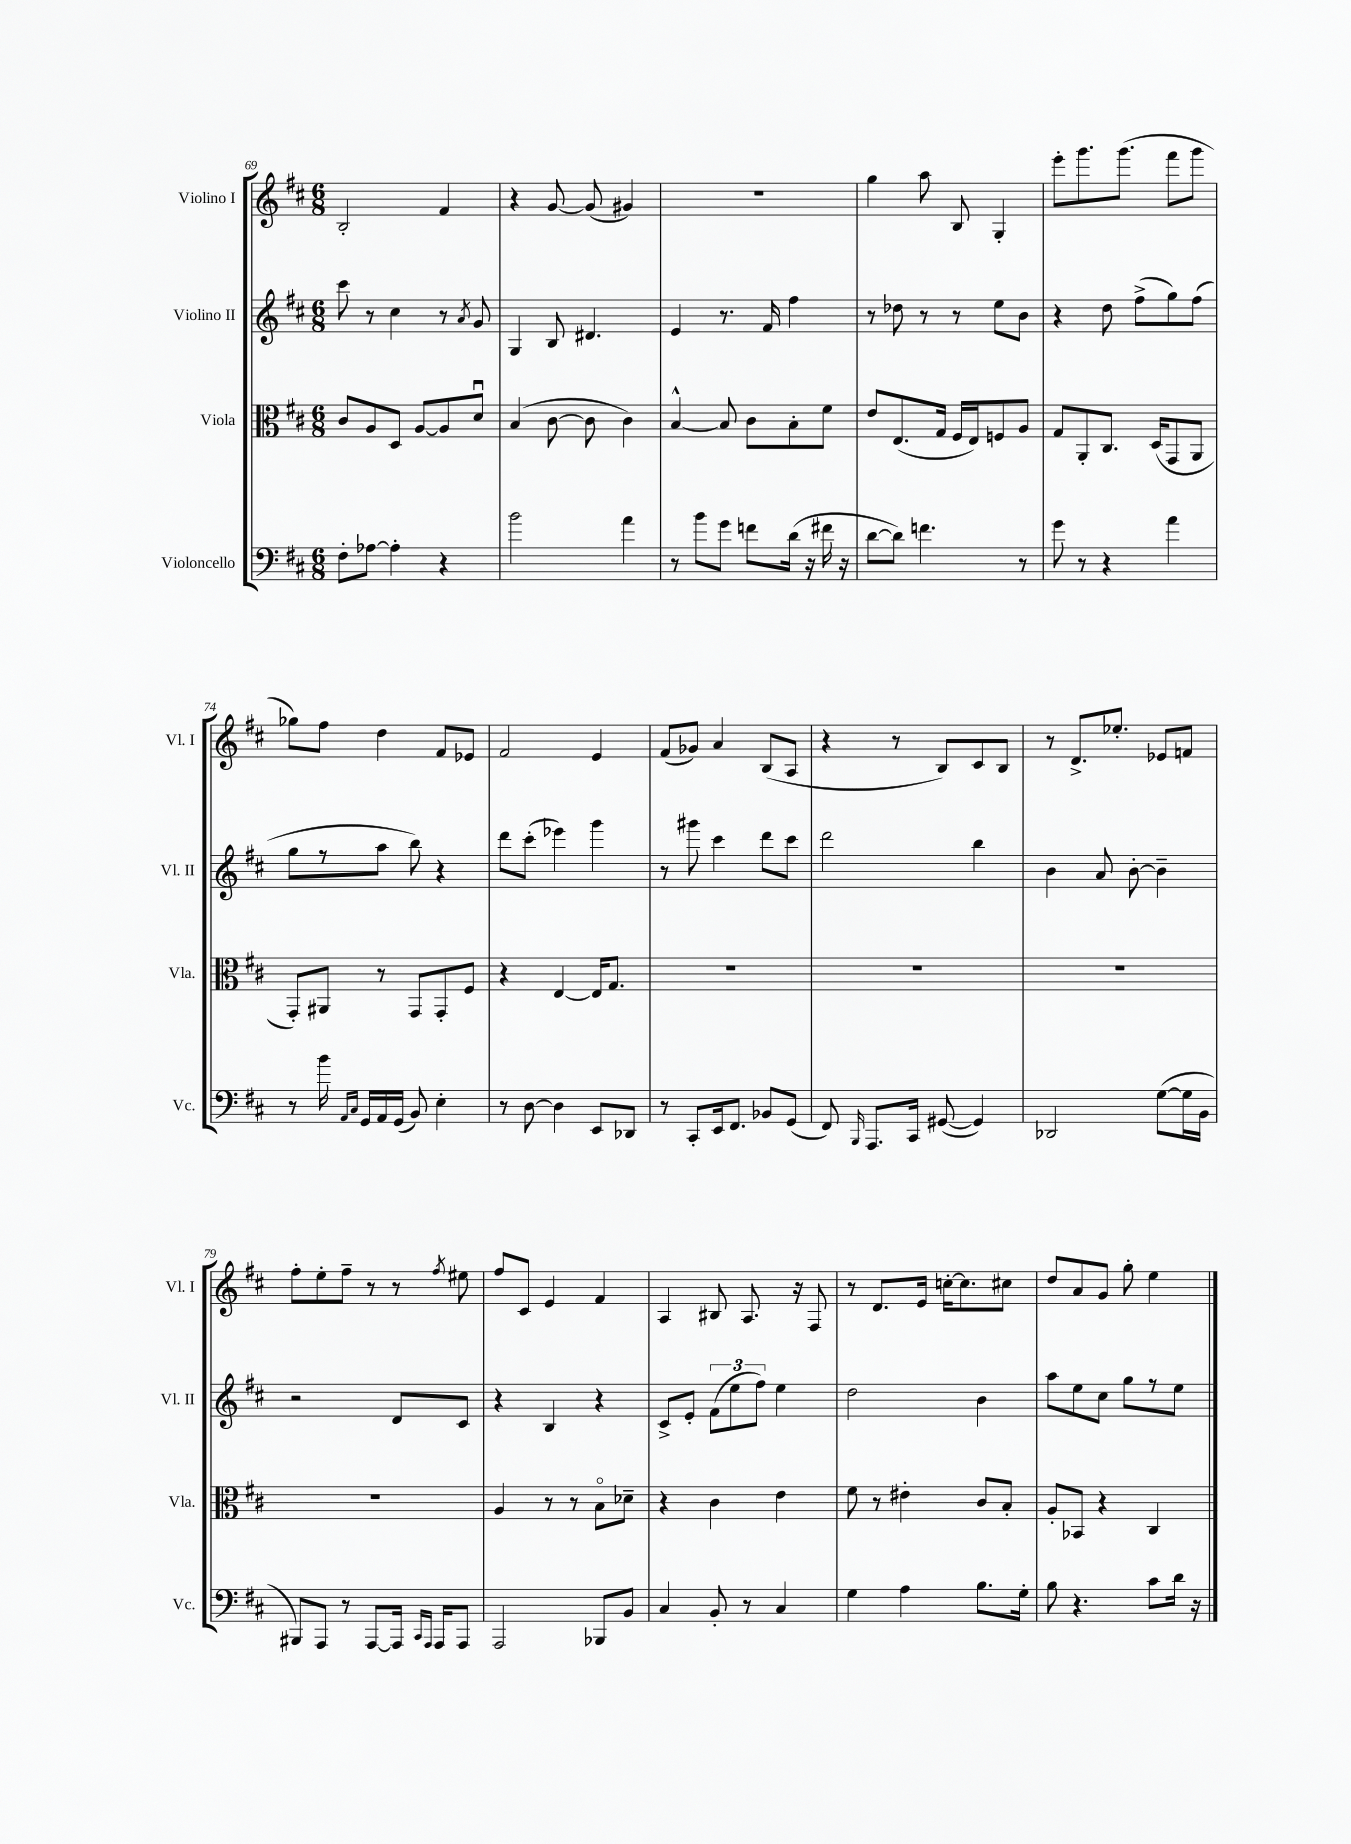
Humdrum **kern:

**kern	**kern	**kern	**kern
*part4	*part3	*part2	*part1
*staff4	*staff3	*staff2	*staff1
*I"Violoncello	*I"Viola	*I"Violino II	*I"Violino I
*I'Vc.	*I'Vla.	*I'Vl. II	*I'Vl. I
*clefF4	*clefC3	*clefG2	*clefG2
*k[f#c#]	*k[f#c#]	*k[f#c#]	*k[f#c#]
*M6/8	*M6/8	*M6/8	*M6/8
=69	=69	=69	=69
8F#'\L	8c#/L	8ccc#\	2B'/
[8A-X\J	8A/	8r	.
4A-'\]	8D/J	4cc#\	.
.	[8A/L	.	.
4r	8A/]	8r	4f#/
.	.	8qa/	.
.	8du/J	8g/	.
=70	=70	=70	=70
2b\	(4B/	4G/	4r
.	[8c#\	8B/	[8g/
.	8c#\]	4.d#X/	(8g/]
4a\	4c#\)	.	4g#X/)
=71	=71	=71	=71
8r	[4B^^/	4e/	2.r
8b\L	.	.	.
8g\J	8B/]	8.r	.
8fn\L	8c#\L	.	.
.	.	16f#/	.
(16d\Jk	8B'\	4ff#\	.
16r	.	.	.
16f#X\	8f#\J	.	.
16r	.	.	.
=72	=72	=72	=72
[8d\L	8e/L	8r	4gg\
8d\J])	(8.E/	8dd-X\	.
4.fn\	.	8r	8aa\
.	16G/Jk	.	.
.	16F#/LL	8r	8B/
.	16E/J)	.	.
.	8Fn/	8ee\L	4G'/
8r	8A/J	8b\J	.
=73	=73	=73	=73
8g\	8G/L	4r	8eee'\L
8r	8AA'/	.	8.ggg\
4r	8.C#/J	8dd\	.
.	.	.	(8.ggg\J
.	.	(8ff#^\L	.
.	(16D/KL	.	.
4a\	8GG/	8gg\)	8fff#\L
.	8AA/J	(8ff#\J	8ggg\J
!!LO:LB:g=z
=74	=74	=74	=74
8r	8GG'/L)	8gg\L	8gg-X\L)
16b\	8AA#X/J	8r	8ff#\J
16qqAA/LL	.	.	.
16qqC#/JJ	.	.	.
16GG/LL	.	.	.
16AA/	8r	8aa\J	4dd\
(16GG/JJ	.	.	.
8BB/)	8GG/L	8bb\)	.
4E'\	8GG'/	4r	8f#/L
.	8F#/J	.	8e-X/J
=75	=75	=75	=75
8r	4r	8ddd\L	2f#/
[8D\	.	(8ccc#'\J	.
4D\]	[4E/	4eee-X\)	.
8EE/L	16E/KL]	4ggg\	4e/
.	8.G/J	.	.
8DD-X/J	.	.	.
=76	=76	=76	=76
8r	2.r	8r	(8f#/L
8CC#'/L	.	8ggg#X\	8g-X/J)
16EE/k	.	4ccc#\	4a/
8.FF#/J	.	.	.
8BB-X/L	.	8ddd\L	(8B/L
(8GG/J	.	8ccc#\J	8A/J
=77	=77	=77	=77
8FF#/)	2.r	2ddd\	4r
16qqBBB/	.	.	.
8.AAA/L	.	.	.
.	.	.	8r
16CC#/Jk	.	.	.
([8GG#X/	.	.	8B/L)
4GG#/])	.	4bb\	8c#/
.	.	.	8B/J
=78	=78	=78	=78
2DD-X/	2.r	4b\	8r
.	.	.	8.d^/L
.	.	8a/	.
.	.	.	8.ee-X'/J
.	.	[8b'\	.
([8G\L	.	4b~\]	8e-X/L
16G\L]	.	.	8fn/J
16BB\JJ	.	.	.
!!LO:LB:g=z
=79	=79	=79	=79
8BBB#X/L)	2.r	2r	8ff#'\L
8AAA/J	.	.	8ee'\
8r	.	.	8ff#~\J
[8AAA/L	.	.	8r
16AAA/Jk]	.	8d/L	8r
16qqCC#/LL	.	.	.
16qqAAA/JJ	.	.	.
16AAA/KL	.	.	.
.	.	.	8qff#/
8AAA/J	.	8c#/J	8ee#X\
=80	=80	=80	=80
2AAA/	4A/	4r	8ff#/L
.	.	.	8c#/J
.	8r	4B/	4e/
.	8r	.	.
8BBB-X/L	8B\L	4r	4f#/
8BB/J	8d-X~\J	.	.
=81	=81	=81	=81
4C#/	4r	8c#^/L	4A/
.	.	8e'/J	.
8BB'/	4c#\	(12f#\L	8B#X/
.	.	12ee\	.
8r	.	.	8.A/
.	.	12ff#\J)	.
4C#/	4e\	4ee\	.
.	.	.	16r
.	.	.	8F#/
=82	=82	=82	=82
4G\	8f#\	2dd\	8r
.	8r	.	8.d/L
4A\	4e#X'\	.	.
.	.	.	16e/Jk
.	.	.	[16ccn'\KL
.	.	.	8.cc\]
8.B\L	8c#/L	4b\	.
.	8B'/J	.	8cc#X\J
16G'\Jk	.	.	.
=83	=83	=83	=83
8B\	8A'/L	8aa\L	8dd/L
4.r	8BB-X/J	8ee\	8a/
.	4r	8cc#\J	8g/J
.	.	8gg\L	8gg'\
8c#\L	4C#/	8r	4ee\
16d\Jk	.	8ee\J	.
16r	.	.	.
==	==	==	==
*-	*-	*-	*-
